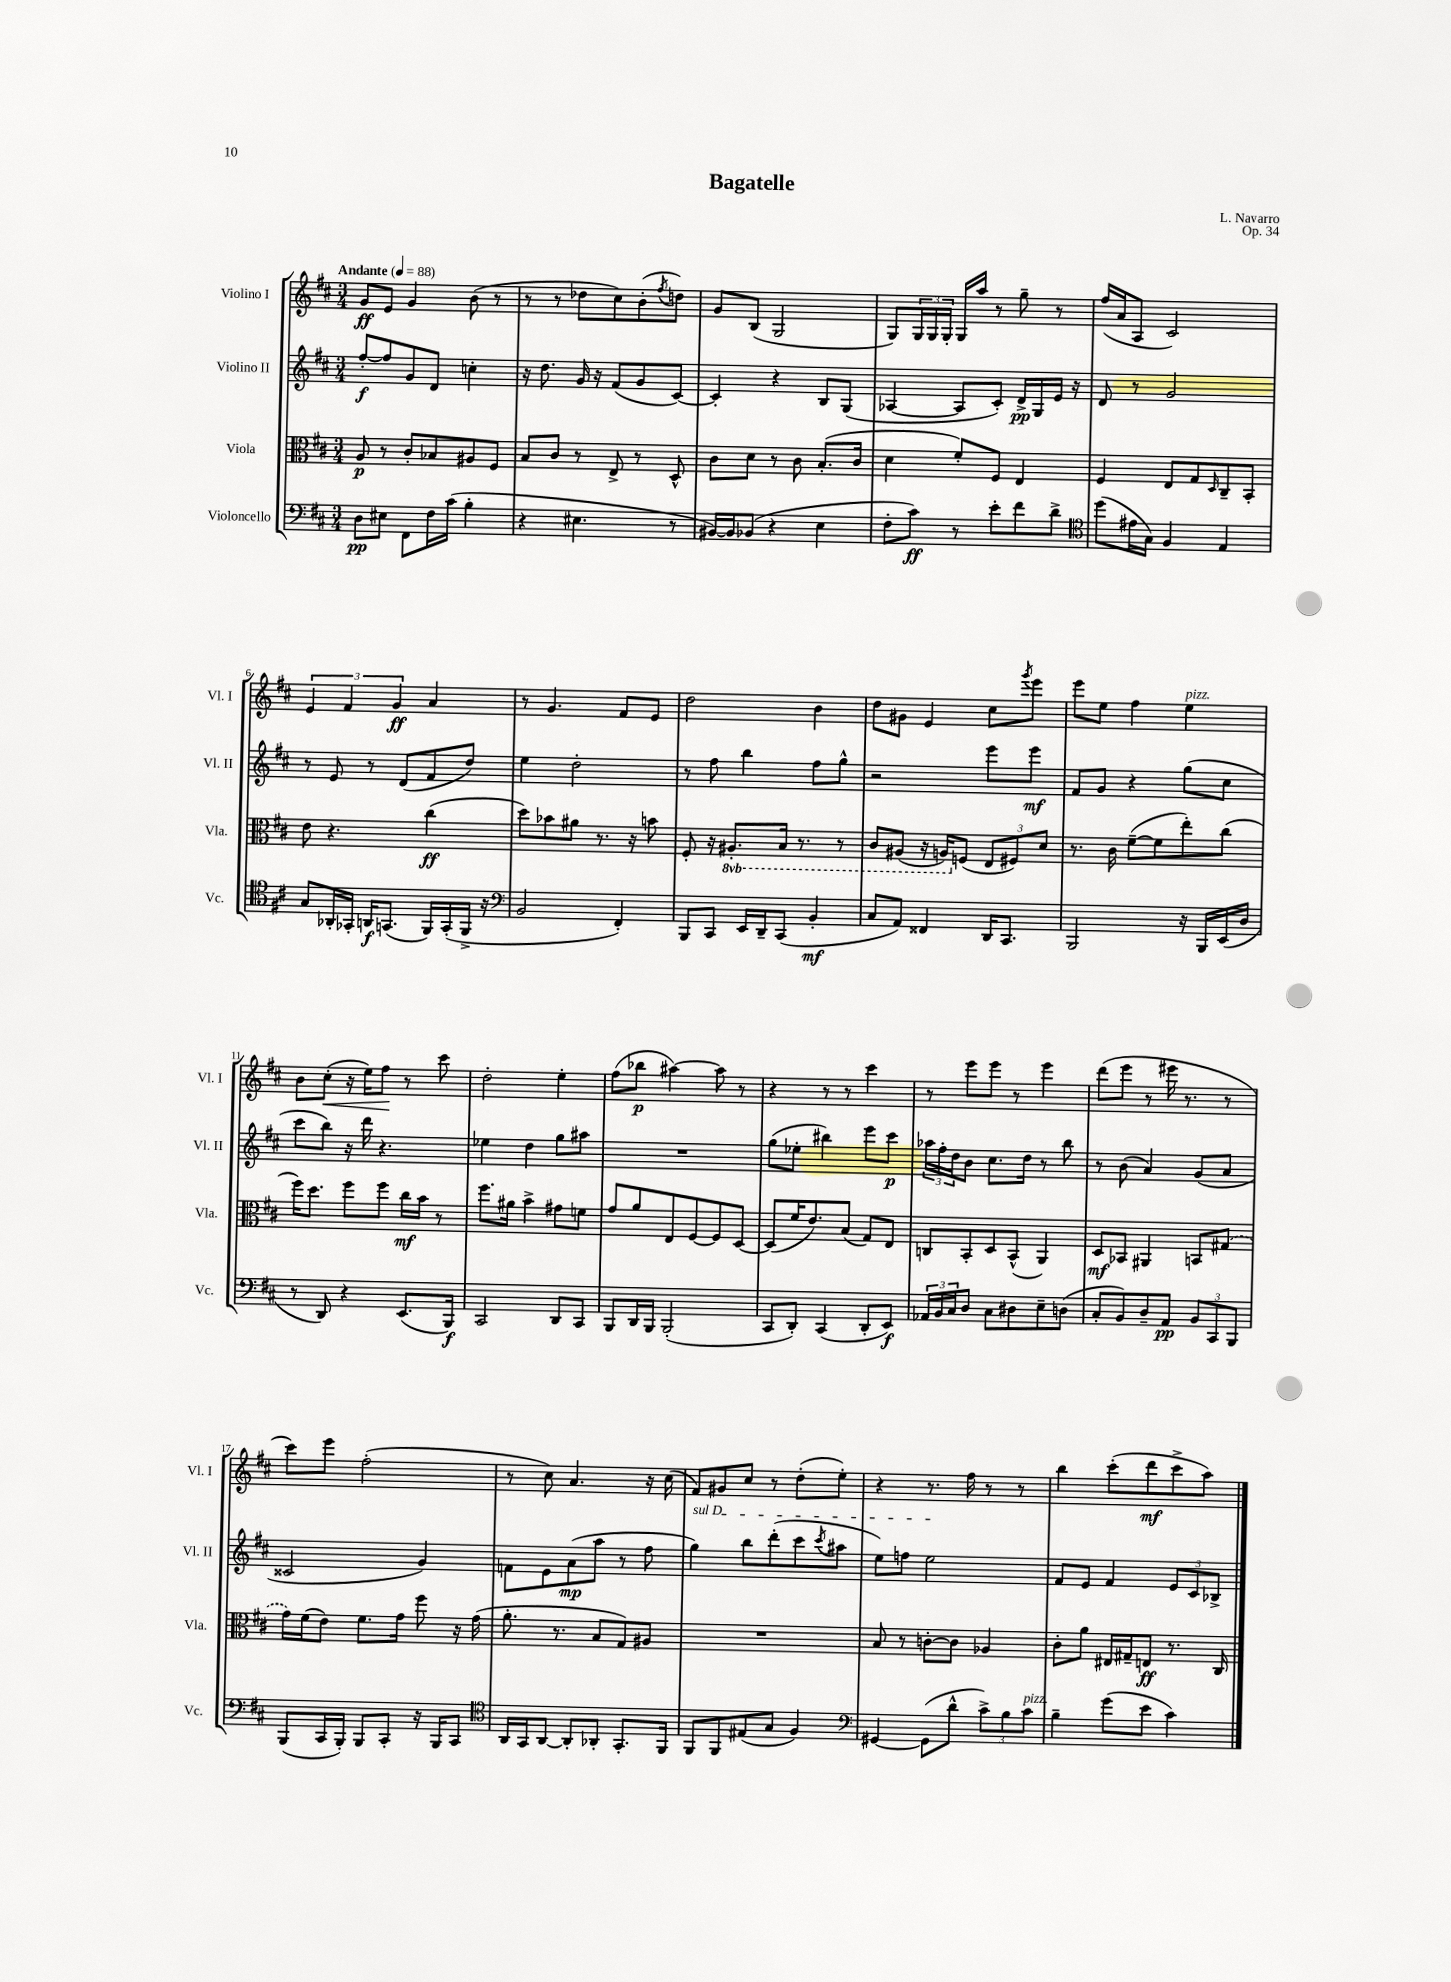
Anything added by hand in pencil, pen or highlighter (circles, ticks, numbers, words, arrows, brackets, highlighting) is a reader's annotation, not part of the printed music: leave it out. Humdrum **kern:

**kern	**dynam	**kern	**dynam	**kern	**dynam	**kern	**dynam
*part4	*part4	*part3	*part3	*part2	*part2	*part1	*part1
*staff4	*staff4	*staff3	*staff3	*staff2	*staff2	*staff1	*staff1
*I"Violoncello	*	*I"Viola	*	*I"Violino II	*	*I"Violino I	*
*I'Vc.	*	*I'Vla.	*	*I'Vl. II	*	*I'Vl. I	*
*clefF4	*	*clefC3	*	*clefG2	*	*clefG2	*
*k[f#c#]	*	*k[f#c#]	*	*k[f#c#]	*	*k[f#c#]	*
*M3/4	*	*M3/4	*	*M3/4	*	*M3/4	*
*MM88	*	*MM88	*	*MM88	*	*MM88	*
=1	=1	=1	=1	=1	=1	=1	=1
!	!	!	!	!	!	!LO:TX:a:B:t=Andante	!
8D\L	pp	8A/	p	[8ff#'/L	f	8g/L	ff
8E#X\J	.	8r	.	8ff#/]	.	8e/J	.
8FF#\L	.	8c#'/L	.	8g/	.	4g/	.
16F#\L	.	8B-X/	.	8d/J	.	.	.
(16c#\JJ	.	.	.	.	.	.	.
4B'\	.	8A#X/	.	4ccn'\	.	(8b\	.
.	.	8F#/J	.	.	.	8r	.
=2	=2	=2	=2	=2	=2	=2	=2
4r	.	8B/L	.	16r	.	8r	.
.	.	.	.	8.dd\	.	.	.
.	.	8c#/J	.	.	.	8r	.
4.E#X\	.	8r	.	16g/	.	8dd-X\L	.
.	.	.	.	16r	.	.	.
.	.	8E^/	.	(8f#/L	.	8cc#\)	.
.	.	8r	.	8g/	.	(8b'\	.
.	.	.	.	.	.	8qff#/	.
8r	.	8D^^/	.	[8c#/J)	.	8ddn\J)	.
=3	=3	=3	=3	=3	=3	=3	=3
[16BB#X/LL)	.	8c#\L	.	4c#'/]	.	8g/L	.
16BB#/J]	.	.	.	.	.	.	.
(8BB-X/J	.	8d\J	.	.	.	(8B/J	.
4r	.	8r	.	4r	.	2G/	.
.	.	8c#\	.	.	.	.	.
4E\	.	(8.B'/L	.	8B/L	.	.	.
.	.	.	.	(8G/J	.	.	.
.	.	16c#/Jk	.	.	.	.	.
=4	=4	=4	=4	=4	=4	=4	=4
8F#'\L	.	4d\	.	[4A-X/	.	8G/L)	.
8c#\J)	ff	.	.	.	.	24G/L	.
.	.	.	.	.	.	24G/	.
.	.	.	.	.	.	24G'/JJ	.
8r	.	8f#'/L)	.	8A-/L]	.	16G/LL	.
.	.	.	.	.	.	16aa/JJ	.
8e'\L	.	8F#/J	.	8c#'/J)	.	8r	.
8f#\	.	4E/	.	16d^/LL	pp	8gg~\	.
.	.	.	.	16G/	.	.	.
8d^\J	.	.	.	16e/JJ	.	8r	.
.	.	.	.	16r	.	.	.
=5	=5	=5	=5	=5	=5	=5	=5
*clefC4	*	*	*	*	*	*	*
(8dd\L	.	4F#/	.	8d/	.	(16ff#/LL	.
.	.	.	.	.	.	16a/J	.
16e#X\L	.	.	.	8r	.	8A/J	.
16G\JJ)	.	.	.	.	.	.	.
4F#/	.	8E/L	.	2g/	.	2c#/)	.
.	.	8G/	.	.	.	.	.
.	.	16qqD/	.	.	.	.	.
4E/	.	8C#~/	.	.	.	.	.
.	.	8BB'/J	.	.	.	.	.
!!LO:LB:g=z
=6	=6	=6	=6	=6	=6	=6	=6
8G/L	.	8e\	.	8r	.	6e/	.
16AA-X'/L	.	4.r	.	8e/	.	.	.
.	.	.	.	.	.	6f#/	.
16GG-X'/JJ	.	.	.	.	.	.	.
16AAn/KL	f	.	.	8r	.	.	.
(8.GGn/J	.	.	.	.	.	.	.
.	.	.	.	.	.	6g/	ff
.	.	.	.	(8d/L	.	.	.
16FF#/LL)	.	(4cc#\	ff	8f#/	.	4a/	.
(16GG'/	.	.	.	.	.	.	.
16FF#^/JJ	.	.	.	8dd/J)	.	.	.
16r	.	.	.	.	.	.	.
=7	=7	=7	=7	=7	=7	=7	=7
*clefF4	*	*	*	*	*	*	*
2BB/	.	8dd\L)	.	4ee\	.	8r	.
.	.	8b-X\	.	.	.	4.g/	.
.	.	8a#X\J	.	2dd'\	.	.	.
.	.	8.r	.	.	.	.	.
4FF#'/)	.	.	.	.	.	8f#/L	.
.	.	16r	.	.	.	.	.
.	.	8bn\	.	.	.	8e/J	.
=8	=8	=8	=8	=8	=8	=8	=8
8BBB/L	.	8F#'/	.	8r	.	2dd\	.
8CC#/J	.	16r	.	8ff#\	.	.	.
*	*	*8ba	*	*	*	*	*
.	.	8.AA#X'/L	.	.	.	.	.
16EE/LL	.	.	.	4bb\	.	.	.
16DD~/J	.	.	.	.	.	.	.
(8CC#/J	.	16BB/Jk	.	.	.	.	.
.	.	8.r	.	.	.	.	.
4BB'/	mf	.	.	8ff#\L	.	4b\	.
.	.	8r	.	8gg^^\J	.	.	.
=9	=9	=9	=9	=9	=9	=9	=9
8C#/L	.	8C#/L	.	2r	.	8dd\L	.
8AA/J)	.	(8AA#X/J	.	.	.	8g#X\J	.
4FF##X/	.	16r	.	.	.	4e/	.
.	.	16AAn/KL)	.	.	.	.	.
*	*	*X8ba	*	*	*	*	*
.	.	(8Fn/J	.	.	.	.	.
16DD/KL	.	12E/L	.	8eee\L	.	8cc#\L	.
8.CC#/J	.	.	.	.	.	.	.
.	.	12F#X/)	.	.	.	.	.
.	.	.	.	.	.	8qggg/	.
.	.	.	.	8eee\J	mf	8eee\J	.
.	.	12d/J	.	.	.	.	.
=10	=10	=10	=10	=10	=10	=10	=10
2BBB/	.	8.r	.	8f#/L	.	8eee\L	.
.	.	.	.	8g/J	.	8ee\J	.
.	.	16c#\	.	.	.	.	.
.	.	([8f#~\L	.	4r	.	4ff#\	.
.	.	8f#\]	.	.	.	.	.
!	!	!	!	!	!	!LO:TX:a:i:t=pizz.	!
16r	.	8ee'\)	.	(8gg\L	.	4ee\	.
16BBB/LL	.	.	.	.	.	.	.
(16EE/	.	(8cc#\J	.	8cc#\J	.	.	.
16D/JJ	.	.	.	.	.	.	.
!!LO:LB:g=z
=11	=11	=11	=11	=11	=11	=11	=11
8r	.	16ff#\KL)	.	8ccc#\L	.	8b\L	.
.	.	8.dd\J	.	.	.	.	.
!	!	!	!	!	!	!	!LO:HP:b
8DD/)	.	.	.	8bb\J)	.	(8cc#'\J	<
4r	.	8ff#\L	.	16r	.	16r	.
.	.	.	.	16ddd\	.	16ee\KL)	.
.	.	8ff#\J	.	4.r	.	8ff#\J	.
(8.EE/L	.	16cc#\LL	mf	.	.	8r	[
.	.	16b\JJ	.	.	.	.	.
.	.	8r	.	.	.	8ccc#\	.
16BBB/Jk)	f	.	.	.	.	.	.
=12	=12	=12	=12	=12	=12	=12	=12
2CC#/	.	8.ff#\L	.	4ee-X\	.	2dd'\	.
.	.	16a#X\Jk	.	.	.	.	.
.	.	4b^\	.	4dd\	.	.	.
8DD/L	.	8g#X\L	.	8gg\L	.	4ee'\	.
8CC#/J	.	8fn\J	.	8aa#X\J	.	.	.
=13	=13	=13	=13	=13	=13	=13	=13
8BBB/L	.	8g/L	.	2.r	.	(8ff#\L	.
16DD/L	.	8a/	.	.	.	8bb-X\J	p
16BBB/JJ	.	.	.	.	.	.	.
(2BBB'/	.	8E/	.	.	.	[4aa#X\)	.
.	.	[8F#/	.	.	.	.	.
.	.	8F#/]	.	.	.	8aa#\]	.
.	.	[8D/J	.	.	.	8r	.
=14	=14	=14	=14	=14	=14	=14	=14
8CC#/L	.	(8D/L]	.	(8gg\L	.	4r	.
8DD'/J)	.	16f#/K	.	8ee-X'\J	.	.	.
.	.	8.e/)	.	.	.	.	.
(4CC#/	.	.	.	4bb#X\)	.	8r	.
.	.	(8B/J	.	.	.	8r	.
8DD'/L	.	8G/L)	.	8eee\L	.	4ccc#\	.
8EE/J)	f	8E/J	.	8ccc#\J	p	.	.
=15	=15	=15	=15	=15	=15	=15	=15
24AA-X/LL	.	8Cn/L	.	24aa-X\LL	.	8r	.
24BB/	.	.	.	24ff#'\	.	.	.
24C#/J	.	.	.	24dd\J	.	.	.
8D/J	.	8BB'/	.	8b\J	.	8eee\L	.
8C#\L	.	8D/	.	8.cc#\L	.	8eee\J	.
8D#X\	.	(8BB^^/J	.	.	.	8r	.
.	.	.	.	16dd\Jk	.	.	.
8E~\	.	4AA/)	.	8r	.	4eee\	.
(8Dn\J	.	.	.	8bb\	.	.	.
=16	=16	=16	=16	=16	=16	=16	=16
8C#'/L	.	8D/L	mf	8r	.	(8ddd\L	.
8BB/)	.	8BB-X/J	.	(8b\	.	8eee\J	.
8D~/	.	4AA#X/	.	4a/)	.	8r	.
8AA/J	pp	.	.	.	.	16eee#X\	.
.	.	.	.	.	.	8.r	.
12BB/L	.	8BBn/L	.	(8g/L	.	.	.
12CC#/	.	.	.	.	.	.	.
.	.	(8G#X/J	.	8a/J	.	8r	.
12BBB/J	.	.	.	.	.	.	.
!!LO:LB:g=z
=17	=17	=17	=17	=17	=17	=17	=17
(8BBB/L	.	16g\LL)	.	2c##X/	.	8ccc#\L)	.
.	.	(16f#\J	.	.	.	.	.
16CC#/L	.	8e\J)	.	.	.	8eee\J	.
16BBB'/JJ)	.	.	.	.	.	.	.
8BBB/L	.	8.f#\L	.	.	.	(2ff#'\	.
8CC#'/J	.	.	.	.	.	.	.
.	.	16g\Jk	.	.	.	.	.
16r	.	8ff#\	.	4g/)	.	.	.
16BBB/KL	.	.	.	.	.	.	.
8CC#/J	.	16r	.	.	.	.	.
.	.	(16g\	.	.	.	.	.
=18	=18	=18	=18	=18	=18	=18	=18
*clefC4	*	*	*	*	*	*	*
16AA/LL	.	8.a'\	.	8fn\L	.	8r	.
16GG/J	.	.	.	.	.	.	.
[8AA/J	.	.	.	8e\	.	8cc#\)	.
.	.	8.r	.	.	.	.	.
8AA'/L]	.	.	.	(8a\	mp	4.a/	.
8AA-X'/J	.	8B/L	.	8aa\J	.	.	.
8.GG'/L	.	8G/)	.	8r	.	.	.
.	.	8A#X/J	.	8ff#\	.	16r	.
16FF#/Jk	.	.	.	.	.	(16cc#\	.
=19	=19	=19	=19	=19	=19	=19	=19
!	!	!	!	!LO:TX:a:i:t=sul D	!	!	!
8FF#/L	.	2.r	.	4gg\)	.	8f#/L)	.
8FF#/	.	.	.	.	.	8g#X/	.
(8E#X/	.	.	.	8bb\L	.	8cc#/J	.
8G/J	.	.	.	(8ddd'\	.	8r	.
4F#/)	.	.	.	8ccc#\	.	(8dd'\L	.
.	.	.	.	8qccc#/	.	.	.
.	.	.	.	8aa#X\J	.	8ee'\J)	.
=20	=20	=20	=20	=20	=20	=20	=20
*clefF4	*	*	*	*	*	*	*
[4GG#X/	.	8B/	.	8ee\L)	.	4r	.
.	.	8r	.	8ffn\J	.	.	.
(8GG#\L]	.	[8cn'\L	.	2ee\	.	8.r	.
8d^^\J	.	8c\J]	.	.	.	.	.
.	.	.	.	.	.	16ff#\	.
12c#^\L)	.	4A-X/	.	.	.	8r	.
12B\	.	.	.	.	.	.	.
.	.	.	.	.	.	8r	.
!LO:TX:a:i:t=pizz.	!	!	!	!	!	!	!
12c#\J	.	.	.	.	.	.	.
=21	=21	=21	=21	=21	=21	=21	=21
4B~\	.	8c#'\L	.	8f#/L	.	4bb\	.
.	.	8a\J	.	8e/J	.	.	.
(8g\L	.	16E#X/LL	.	4f#/	.	(8ccc#'\L	.
.	.	16G#X~/J	.	.	.	.	.
8e\J	.	8En/J	ff	.	.	8ddd\	mf
4c#\)	.	8.r	.	12e/L	.	8ccc#^\	.
.	.	.	.	12c#/	.	.	.
.	.	.	.	.	.	8aa\J)	.
.	.	.	.	12B-X^/J	.	.	.
.	.	16C#/	.	.	.	.	.
==	==	==	==	==	==	==	==
*-	*-	*-	*-	*-	*-	*-	*-
